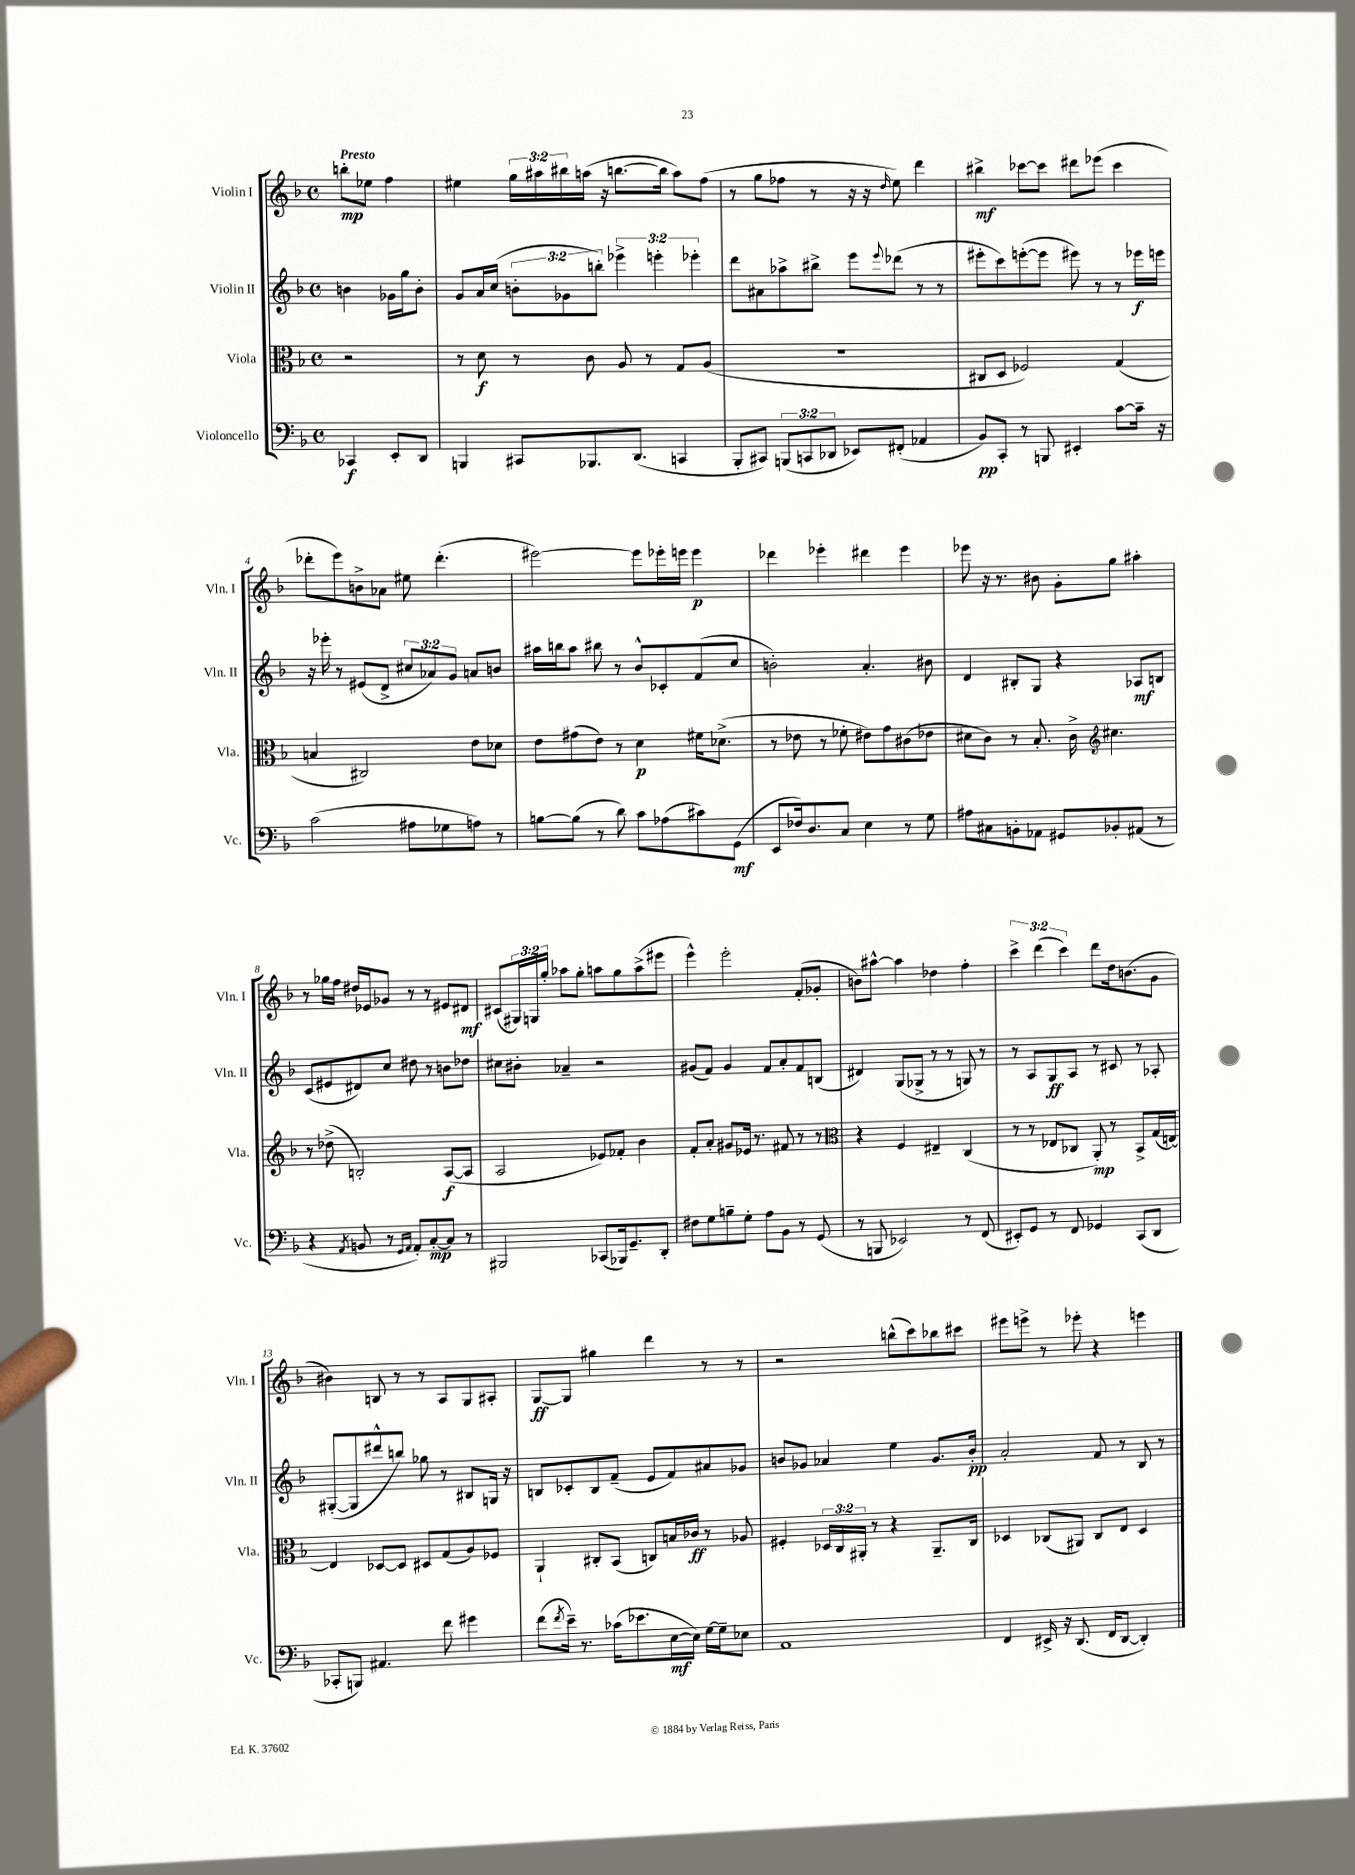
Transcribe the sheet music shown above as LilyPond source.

<<
\new StaffGroup <<
\new Staff = "s0" \with { instrumentName = "Violin I" shortInstrumentName = "Vln. I" } {
    \clef treble \key f \major \defaultTimeSignature \time 4/4 \override Staff.TupletNumber.text = #tuplet-number::calc-fraction-text \partial 2 \tempo "Presto"
    b''8-.\mp ees''8 f''4 |
    eis''4 \tuplet 3/2 { g''16 ais''16 bis''16 } a''16( r16 b''8.~ b''16 a''8) f''8( |
    r8 g''8 fes''8 r8 r16 r16 \grace { d''16 } e''8) d'''4 |
    bis''4->\mf ces'''8~ ces'''8 dis'''8 ees'''8( ces'''4 |
    des'''8-. e'''8) b'8-> aes'8 eis''8 des'''4.-.( |
    eis'''2~) eis'''8 ees'''16-. e'''16 e'''4\p |
    des'''4 ees'''4-. dis'''4 ees'''4 |
    ees'''8 r16 r8. bis'8 g'8-. g''8 ais''4-. |
    r8 ges''16 f''16 dis''16 ees'16 ges'8 r8 r8 eis'8 dis'8\mf |
    cis'8( \tuplet 3/2 { gis16) g16 g''16-. } aes''8 g''8-. a''8 g''8 a''8->( eis'''8 |
    e'''4-^) e'''2-. f'8-.( ges'8-. |
    b'8) ais''8~-^ ais''4 des''4 f''4-. |
    \tuplet 3/2 { c'''4-> d'''4( c'''4) } d'''8 d''16 b'8.( g'8 |
    bis'4) b8 r8 r8 a8 g8 ais8-. |
    g8~\ff g8 gis''4 d'''4 r8 r8 |
    r2 b''8-^( c'''8) bes''8 cis'''8 |
    eis'''8 e'''8-> r8 ees'''8-. r4 e'''4 \bar "|." |
}
\new Staff = "s1" \with { instrumentName = "Violin II" shortInstrumentName = "Vln. II" } {
    \clef treble \key f \major \defaultTimeSignature \time 4/4 \override Staff.TupletNumber.text = #tuplet-number::calc-fraction-text \partial 2
    b'4 ges'16 g''16 b'8-. |
    g'8 a'16 c''16( \tuplet 3/2 { b'8-. ges'8 b''8-.) } \tuplet 3/2 { ees'''4-> e'''4-. ees'''4-. } |
    d'''8 ais'8 aes''8-> bis''8-> e'''8 \appoggiatura { e'''8 } des'''8( r8 r8 |
    eis'''8-. c'''8) e'''8~-.( e'''8 eis'''8) r8 r8 ees'''16\f e'''16 |
    r16 ees'''16-. r8 eis'8( d'8-> \tuplet 3/2 { cis''8 aes'8) g'8 } a'8 b'8 |
    ais''16 b''16 ais''8 bis''8 r8 bes'8-^ ces'8-. f'8( c''8 |
    b'2-.) a'4.-. bis'8 |
    d'4 bis8-. g8 r4 aes8\mf b8 |
    c'8( eis'8 dis'8) c''8 dis''8 r8 b'8 des''8 |
    cis''8 bis'8-. aes'4-- r2 |
    gis'8( f'8) gis'4 f'8 a'8-. f'8 b8( |
    dis'4) g8( ges8-> r8 r8 g8) r8 |
    r8 a8 g8\ff a8 r8 cis'8 r8 aes8-. |
    gis8~-.( gis8 dis'''8-^ b''8) ges''8 r8 bis8 g16 r16 |
    b8 ces'8-. b8 f'8--( e'8 f'8) ais'8 ges'8 |
    b'8 ges'8 aes'4 e''4 ges'8. b'16-.\pp |
    a'2-. f'8 r8 bes8 r8 \bar "|." |
}
\new Staff = "s2" \with { instrumentName = "Viola" shortInstrumentName = "Vla." } {
    \clef alto \key f \major \defaultTimeSignature \time 4/4 \override Staff.TupletNumber.text = #tuplet-number::calc-fraction-text \partial 2
    r2 |
    r8 d'8\f r8 c'8 a8 r8 g8 a8( |
    r1 |
    cis8 d8 fes2) g4( |
    b4 cis2) e'8 des'8 |
    e'8 gis'8( e'8) r8 d'4\p fis'16 des'8.->( |
    r8 ees'8 r8 fes'8-. eis'8) g'8 cis'8( ees'8 |
    dis'8 c'8) r8 bes8.-. c'16-> \clef treble cis''4. |
    r8 des''8->( b2-.) a8~\f( a8 |
    a2 ees'8) fes'8-. bes'4 |
    f'8-. a'8-. gis'8 ees'16 r8. fis'8 r8 r8 |
    \clef alto r4 f4 eis4-- c4( |
    r8 r8 ees8 ces8 a,8-.\mp) r8 bes,8-> g16( e16~) |
    e4 des8~ des8 dis8 g8( a8) fes8 |
    a,4-! cis8-. bes,8( c8) b16 ces'16\ff r8 aes8 |
    fis4-. \tuplet 3/2 { des16 c16 ais,16-. } r8 r4 ais,8.-- c16 |
    des4 ces8( ais,8) ces8 e8 des4 \bar "|." |
}
\new Staff = "s3" \with { instrumentName = "Violoncello" shortInstrumentName = "Vc." } {
    \clef bass \key f \major \defaultTimeSignature \time 4/4 \override Staff.TupletNumber.text = #tuplet-number::calc-fraction-text \partial 2
    ces,4\f e,8-. d,8 |
    b,,4 cis,8 bes,,8. d,8.( c,4 |
    bes,,8-. cis,8) \tuplet 3/2 { b,,8( c,8 des,8 } ees,8) fis,8-.( aes,4 |
    bes,8\pp) c,8-. r8 b,,8 eis,4-. c'8~ c'16-- r16 |
    c'2( ais8 ges8 a8) r8 |
    b8~ b8( r8 d'8) c'8 aes8( cis'8) g,8\mf( |
    e,8 fes16) d8. c8 e4 r8 g8 |
    ais8 cis8 b,8-. aes,8 gis,8 bes,8-. ais,8( r8 |
    r4 \acciaccatura { a,8 } b,8 r8 \grace { g,16 a,16 } a,8-.) c8~-.\mp c8 r8 |
    bis,,2 ces,8( bes,,16) g,8.-- d,8-. |
    fis8 g8 b8-- g8-. a8 bes,8 r8 g,8( |
    r8 b,,8 ees,2) r8 f,8( |
    eis,8-.) g,8 r8 f,8 ges,4 c,8( d,8 |
    ces,8-. b,,8) ais,4. f'8 gis'4 |
    f'8( \acciaccatura { f'8 } e'16--) r8. ces'16( ees'8. e16~\mf e16) g16~ g16-- ees8 |
    a,1 |
    f,4 eis,16-> r16 d,8.( f,16 d,8~ d,4-.) \bar "|." |
}
>>
>>
